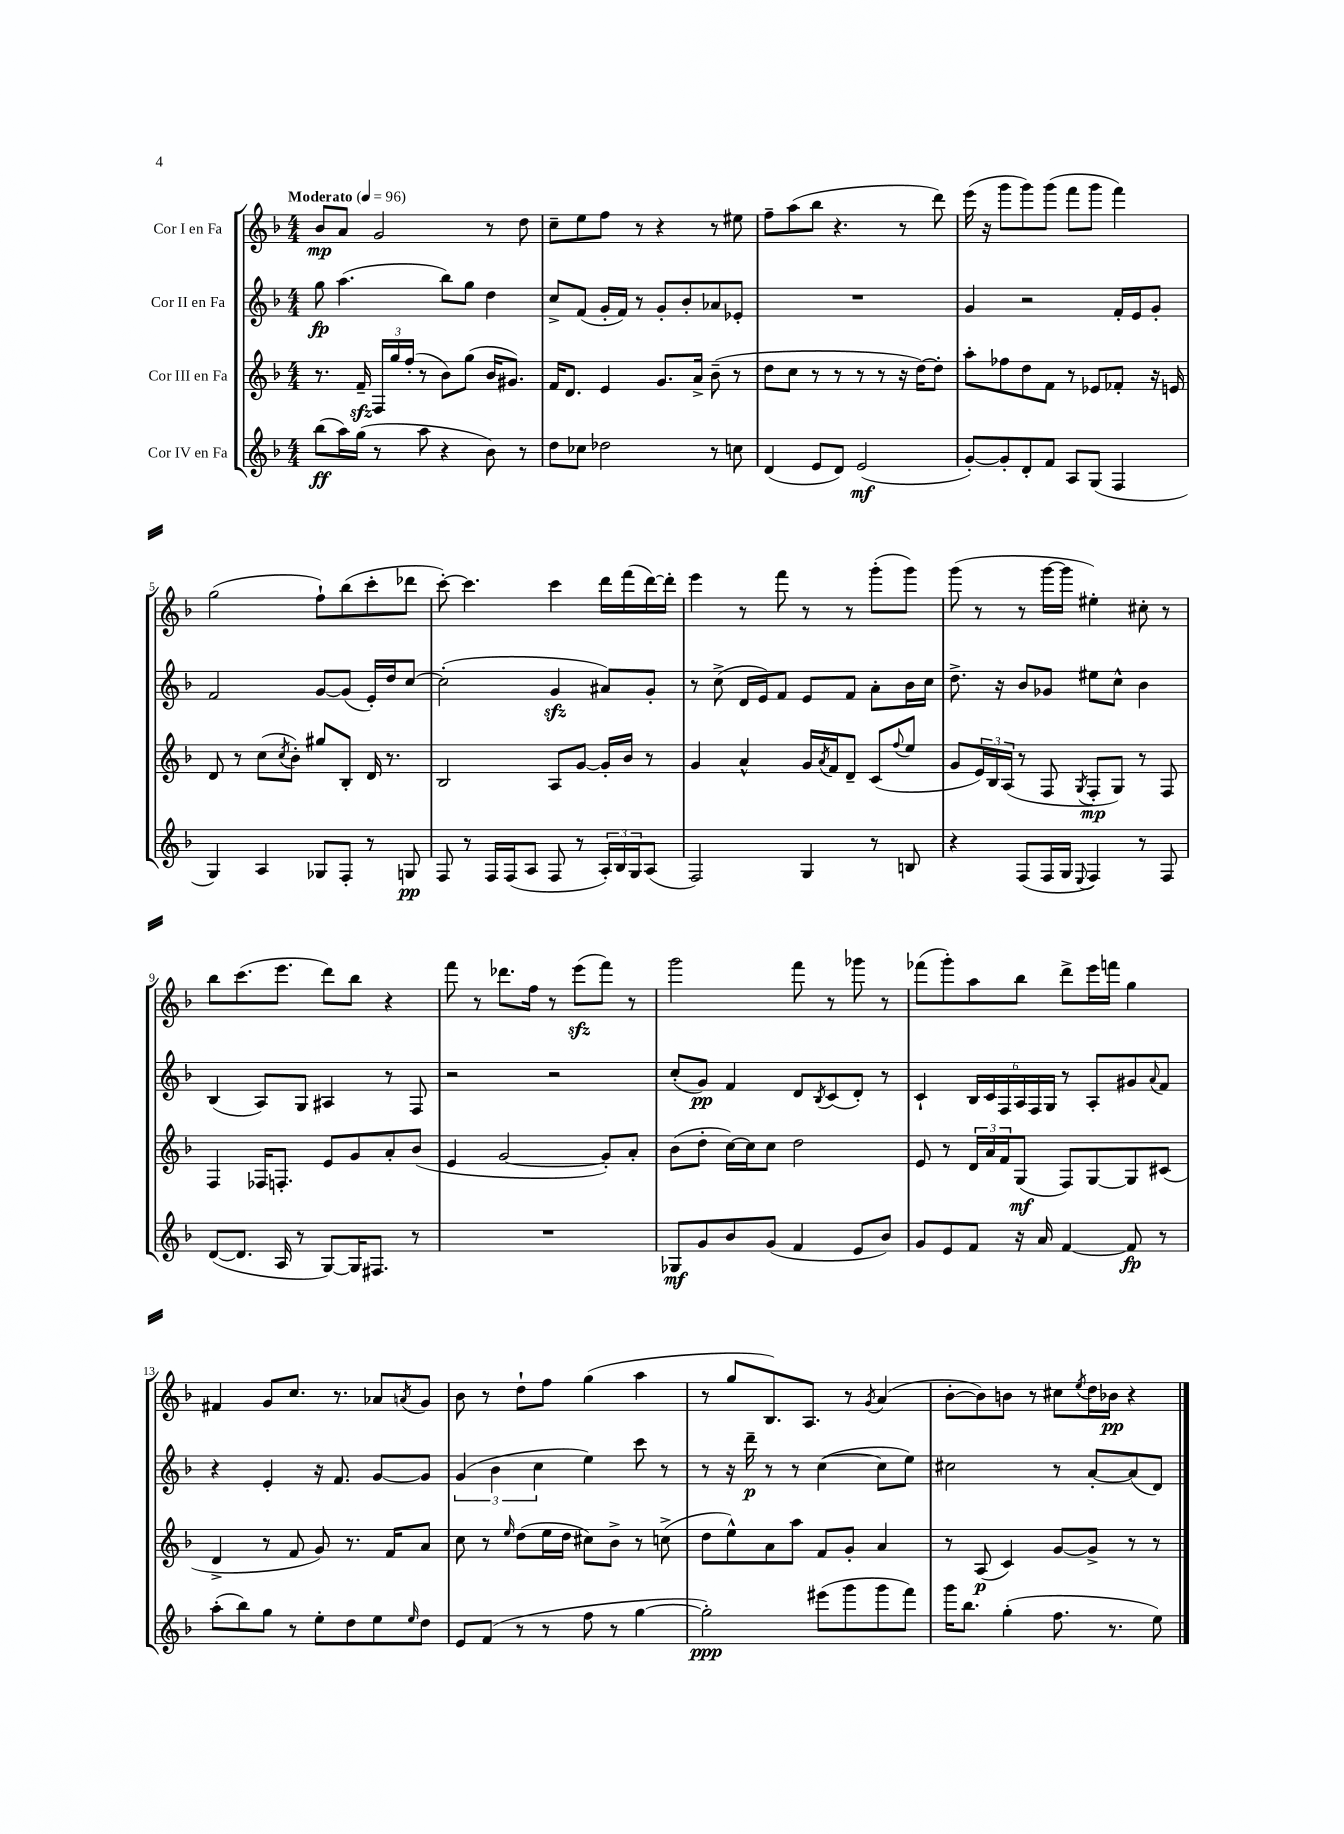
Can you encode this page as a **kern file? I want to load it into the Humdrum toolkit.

**kern	**dynam	**kern	**dynam	**kern	**dynam	**kern	**dynam
*part4	*part4	*part3	*part3	*part2	*part2	*part1	*part1
*staff4	*staff4	*staff3	*staff3	*staff2	*staff2	*staff1	*staff1
*I"Cor IV en Fa	*	*I"Cor III en Fa	*	*I"Cor II en Fa	*	*I"Cor I en Fa	*
*clefG2	*	*clefG2	*	*clefG2	*	*clefG2	*
*k[b-]	*	*k[b-]	*	*k[b-]	*	*k[b-]	*
*M4/4	*	*M4/4	*	*M4/4	*	*M4/4	*
*MM96	*	*MM96	*	*MM96	*	*MM96	*
=1	=1	=1	=1	=1	=1	=1	=1
!	!	!	!	!	!	!LO:TX:a:B:t=Moderato	!
(8bb-\L	ff	8.r	.	8gg\	fp	8b-/L	mp
16aa\L)	.	.	.	(4.aa\	.	8a/J	.
(16gg\JJ	.	16fzz~/	.	.	.	.	.
8r	.	24F/LL	.	.	.	2g/	.
.	.	24gg/	.	.	.	.	.
.	.	(24ff'/JJ	.	.	.	.	.
8aa\	.	8r	.	.	.	.	.
4r	.	8b-\L)	.	8bb-\L)	.	.	.
.	.	(8gg\J	.	8gg\J	.	.	.
8b-\)	.	16b-/KL	.	4dd\	.	8r	.
.	.	8.g#X/J)	.	.	.	.	.
8r	.	.	.	.	.	8dd\	.
=2	=2	=2	=2	=2	=2	=2	=2
8dd\L	.	16f/KL	.	8cc^/L	.	8cc~\L	.
.	.	8.d/J	.	.	.	.	.
8cc-X\J	.	.	.	(8f/J	.	8ee\	.
2dd-X\	.	4e/	.	16g'/LL	.	8ff\J	.
.	.	.	.	16f/JJ)	.	.	.
.	.	.	.	8r	.	8r	.
.	.	8.g/L	.	8g'/L	.	4r	.
.	.	.	.	8b-'/	.	.	.
.	.	16a^/Jk	.	.	.	.	.
8r	.	(8b-~\	.	8a-X/	.	8r	.
8ccn\	.	8r	.	8e-X'/J	.	8ee#X\	.
=3	=3	=3	=3	=3	=3	=3	=3
(4d/	.	8dd\L	.	1r	.	8ff~\L	.
.	.	8cc\J	.	.	.	(8aa\	.
8e/L	.	8r	.	.	.	8bb-\J	.
8d/J)	.	8r	.	.	.	4.r	.
(2e/	mf	8r	.	.	.	.	.
.	.	8r	.	.	.	.	.
.	.	16r	.	.	.	8r	.
.	.	[16dd\KL)	.	.	.	.	.
.	.	8dd'\J]	.	.	.	8ddd\)	.
=4	=4	=4	=4	=4	=4	=4	=4
[8g'/L)	.	8aa'\L	.	4g/	.	(16eee\	.
.	.	.	.	.	.	16r	.
8g'/]	.	8ff-X\	.	.	.	8ggg\L	.
8d'/	.	8dd\	.	2r	.	8ggg\)	.
8f/J	.	8f\J	.	.	.	(8ggg\J	.
8A/L	.	8r	.	.	.	8fff\L	.
(8G/J	.	8e-X/L	.	.	.	8ggg\J	.
4F/	.	8f-X'/J	.	16f'/LL	.	4fff\)	.
.	.	.	.	16e/J	.	.	.
.	.	16r	.	8g'/J	.	.	.
.	.	16en/	.	.	.	.	.
!!LO:LB:g=z
=5	=5	=5	=5	=5	=5	=5	=5
4G/)	.	8d/	.	2f/	.	(2gg\	.
.	.	8r	.	.	.	.	.
4A/	.	(8cc\L	.	.	.	.	.
.	.	8qcc/	.	.	.	.	.
.	.	8b-'\J)	.	.	.	.	.
8G-X/L	.	8gg#X/L	.	[8g/L	.	8ff`\L)	.
8F'/J	.	8B-'/J	.	(8g/J]	.	(8bb-\	.
8r	.	16d/	.	16e'/LL)	.	8ccc'\	.
.	.	8.r	.	16dd/J	.	.	.
8Gn/	pp	.	.	[8cc/J	.	8ddd-X\J	.
=6	=6	=6	=6	=6	=6	=6	=6
8F/	.	2B-/	.	(2cc'\]	.	[8ccc'\)	.
8r	.	.	.	.	.	4.ccc\]	.
16F/LL	.	.	.	.	.	.	.
(16F/J	.	.	.	.	.	.	.
8A/J	.	.	.	.	.	.	.
8F/	.	8A/L	.	4gzz/	.	4ccc\	.
8r	.	[8g/J	.	.	.	.	.
24A'/LL)	.	16g'/LL]	.	8a#X/L)	.	16ddd\LL	.
24B-/	.	.	.	.	.	.	.
.	.	16b-/JJ	.	.	.	(16fff\	.
24G/J	.	.	.	.	.	.	.
(8A/J	.	8r	.	8g'/J	.	[16ddd\)	.
.	.	.	.	.	.	16ddd'\JJ]	.
=7	=7	=7	=7	=7	=7	=7	=7
2F/)	.	4g/	.	8r	.	4eee\	.
.	.	.	.	(8cc^\	.	.	.
.	.	4a^^/	.	16d/LL	.	8r	.
.	.	.	.	16e/J)	.	.	.
.	.	.	.	8f/J	.	8fff\	.
4G/	.	16g/LL	.	8e/L	.	8r	.
.	.	8qa/	.	.	.	.	.
.	.	16f/J	.	.	.	.	.
.	.	8d~/J	.	8f/J	.	8r	.
8r	.	(8c/L	.	8a'\L	.	(8ggg'\L	.
.	.	8qqff/	.	.	.	.	.
8Bn/	.	8ee/J	.	16b-\L	.	8ggg\J)	.
.	.	.	.	16cc\JJ	.	.	.
=8	=8	=8	=8	=8	=8	=8	=8
4r	.	8g/L	.	8.dd^\	.	(8ggg\	.
.	.	24e/L)	.	.	.	8r	.
.	.	24B-/	.	.	.	.	.
.	.	.	.	16r	.	.	.
.	.	(24A/JJ	.	.	.	.	.
(8F/L	.	8r	.	8b-/L	.	8r	.
16F/L	.	8F/	.	8g-X/J	.	[16ggg\LL	.
16G/JJ	.	.	.	.	.	16ggg\JJ]	.
8qqE/	.	8qG/	.	.	.	.	.
4F/)	.	8F'/L	mp	8ee#X\L	.	4ee#X'\)	.
.	.	8G/J)	.	8cc^^\J	.	.	.
8r	.	8r	.	4b-\	.	8cc#X'\	.
8F/	.	8F/	.	.	.	8r	.
!!LO:LB:g=z
=9	=9	=9	=9	=9	=9	=9	=9
([8d/L	.	4F/	.	(4B-/	.	8bb-\L	.
8.d/J]	.	.	.	.	.	(8.ccc\	.
.	.	16F-X/KL	.	8A/L)	.	.	.
16A/	.	8.Fn'/J	.	.	.	8.eee\J	.
8r	.	.	.	8G/J	.	.	.
[8G/L)	.	8e/L	.	4A#X/	.	8ddd\L)	.
16G/K]	.	8g/	.	.	.	8bb-\J	.
8.F#X/J	.	.	.	.	.	.	.
.	.	8a'/	.	8r	.	4r	.
8r	.	(8b-/J	.	8F/	.	.	.
=10	=10	=10	=10	=10	=10	=10	=10
1r	.	4e/	.	2r	.	8fff\	.
.	.	.	.	.	.	8r	.
.	.	[2g/	.	.	.	8.ddd-X\L	.
.	.	.	.	.	.	16ff\Jk	.
.	.	.	.	2r	.	8r	.
.	.	.	.	.	.	(8eeezz\L	.
.	.	8g'/L])	.	.	.	8fff\J)	.
.	.	8a'/J	.	.	.	8r	.
=11	=11	=11	=11	=11	=11	=11	=11
8G-X/L	mf	(8b-\L	.	(8cc'/L	.	2ggg\	.
8g/	.	8dd'\J	.	8g/J)	pp	.	.
8b-/	.	[16cc\LL)	.	4f/	.	.	.
.	.	16cc\J]	.	.	.	.	.
(8g/J	.	8cc\J	.	.	.	.	.
4f/	.	2dd\	.	8d/L	.	8fff\	.
.	.	.	.	8qB-/	.	.	.
.	.	.	.	(8c/	.	8r	.
8e/L	.	.	.	8d'/J)	.	8ggg-X\	.
8b-/J)	.	.	.	8r	.	8r	.
=12	=12	=12	=12	=12	=12	=12	=12
8g/L	.	8e/	.	4c`/	.	(8fff-X\L	.
8e/	.	8r	.	.	.	8ggg'\)	.
8f/J	.	24d/LL	.	24B-/LL	.	8aa\	.
.	.	24a/	.	24c/	.	.	.
.	.	24f/J	.	24F/	.	.	.
16r	.	(8G/J	mf	24A/	.	8bb-\J	.
.	.	.	.	24F/	.	.	.
16a/	.	.	.	.	.	.	.
.	.	.	.	24G/JJ	.	.	.
[4f/	.	8F/L)	.	8r	.	8ddd^\L	.
.	.	[8G/	.	8A'/L	.	16eee\L	.
.	.	.	.	.	.	16fffn\JJ	.
8f/]	fp	8G/]	.	8g#X/	.	4gg\	.
.	.	.	.	8qqa/	.	.	.
8r	.	(8c#X/J	.	8f/J	.	.	.
!!LO:LB:g=z
=13	=13	=13	=13	=13	=13	=13	=13
(8aa'\L	.	4d^/	.	4r	.	4f#X/	.
8bb-\)	.	.	.	.	.	.	.
8gg\J	.	8r	.	4e'/	.	8g/L	.
8r	.	8f/	.	.	.	8.cc/J	.
8ee'\L	.	8g/)	.	16r	.	.	.
.	.	.	.	8.f/	.	8.r	.
8dd\	.	8.r	.	.	.	.	.
8ee\	.	.	.	[8g/L	.	8a-X/L	.
.	.	16f/KL	.	.	.	.	.
16qqee/	.	.	.	.	.	8qan/	.
8dd\J	.	8a/J	.	8g/J]	.	8g/J	.
=14	=14	=14	=14	=14	=14	=14	=14
8e/L	.	8cc\	.	(6g/	.	8b-\	.
(8f/J	.	8r	.	.	.	8r	.
.	.	.	.	6b-\	.	.	.
.	.	16qqee/	.	.	.	.	.
8r	.	(8dd\L	.	.	.	8dd`\L	.
.	.	.	.	6cc\	.	.	.
8r	.	16ee\L	.	.	.	8ff\J	.
.	.	16dd\JJ	.	.	.	.	.
8ff\	.	8cc#X\L)	.	4ee\)	.	(4gg\	.
8r	.	8b-^\J	.	.	.	.	.
[4gg\	.	8r	.	8ccc\	.	4aa\	.
.	.	(8ccn^\	.	8r	.	.	.
=15	=15	=15	=15	=15	=15	=15	=15
2gg'\])	ppp	8dd\L	.	8r	.	8r	.
.	.	8ee^^\)	.	16r	.	8gg/L	.
.	.	.	.	16ddd~\	p	.	.
.	.	8a\	.	8r	.	8.B-/)	.
.	.	8aa\J	.	8r	.	.	.
.	.	.	.	.	.	8.A/J	.
(8eee#X\L	.	8f/L	.	([4cc\	.	.	.
8ggg\	.	8g'/J	.	.	.	8r	.
.	.	.	.	.	.	8qg/	.
8ggg\	.	4a/	.	8cc\L]	.	(4a/	.
8fff\J)	.	.	.	8ee\J)	.	.	.
=16	=16	=16	=16	=16	=16	=16	=16
16ggg\KL	.	8r	.	2cc#X\	.	[8b-'\L	.
8.bb-\J	.	.	.	.	.	.	.
.	.	(8A/	p	.	.	8b-\])	.
(4gg'\	.	4c/)	.	.	.	8bn\J	.
.	.	.	.	.	.	8r	.
8.ff\	.	[8g/L	.	8r	.	8cc#X\L	.
.	.	.	.	.	.	8qee/	.
.	.	8g^/J]	.	[8a'/L	.	16dd\L	.
8.r	.	.	.	.	.	16b-X\JJ	pp
.	.	8r	.	(8a/]	.	4r	.
8ee\)	.	8r	.	8d/J)	.	.	.
==	==	==	==	==	==	==	==
*-	*-	*-	*-	*-	*-	*-	*-
